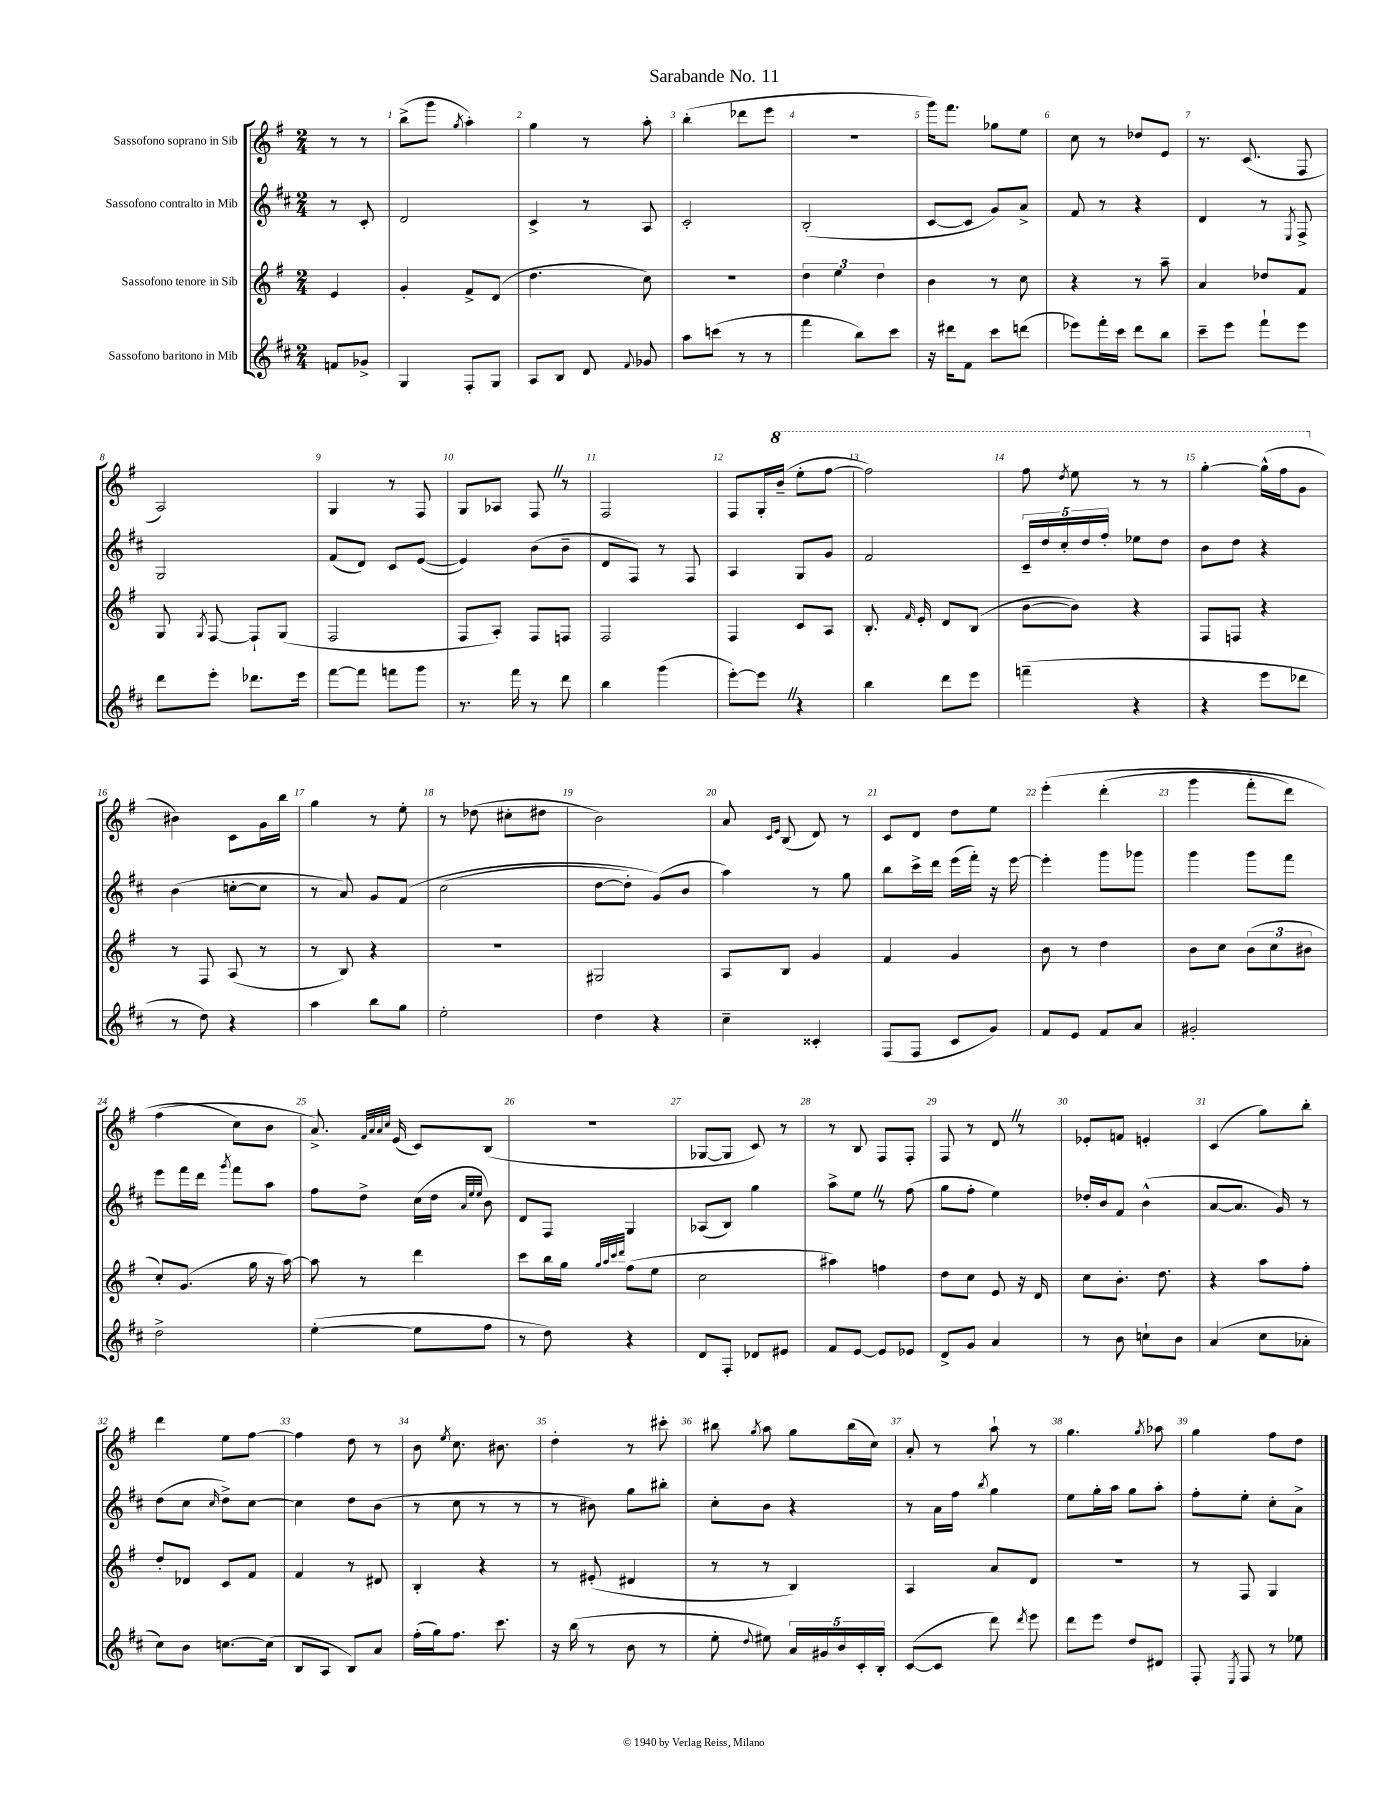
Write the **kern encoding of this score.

**kern	**kern	**kern	**kern
*staff4	*staff3	*staff2	*staff1
*clefG2	*clefG2	*clefG2	*clefG2
*k[f#c#]	*k[f#]	*k[f#c#]	*k[f#]
*M2/4	*M2/4	*M2/4	*M2/4
8f	4e	8r	8r
8g-^	.	8c#'	8r
=	=	=	=
4G	4g'	2d	(8bb^
.	.	.	8ggg
.	.	.	8qgg
8F#'	8f#^	.	4aa')
8G	(8d	.	.
=	=	=	=
8A	4.dd	4c#^	4gg
8B	.	.	.
8d	.	8r	8r
8qqf#	.	.	.
8g-	8cc)	8A	8aa'
=	=	=	=
8aa	2r	2c#'	(4bb'
(8ccc	.	.	.
8r	.	.	8ddd-
8r	.	.	8eee
=	=	=	=
4fff#	6dd	(2B'	2r
.	6ee	.	.
8bb)	.	.	.
.	6dd	.	.
8ccc#	.	.	.
=	=	=	=
16r	4b	[8c#	16ggg)
16ddd#	.	.	8.fff#
8f#	.	8c#]	.
8ccc#	8r	8g)	8gg-
(8ddd	8cc	8a^	8ee
=	=	=	=
8eee-)	4r	8f#	8cc
16fff#'	.	8r	8r
16ccc#	.	.	.
8ddd	8r	4r	8dd-
8bb	8aa~	.	8e
=	=	=	=
8ccc#~	4a	4d	8.r
8eee	.	.	.
.	.	.	(8.c
8fff#`	8dd-	8r	.
.	.	8qE	.
8eee	8f#	8F#^	8F#
=	=	=	=
8ddd	8G	2G	2A)
.	8qG	.	.
8eee'	[8F#	.	.
8.ddd-	8F#`]	.	.
.	(8G	.	.
16eee	.	.	.
=	=	=	=
[8fff#	2F#	(8f#	4G
8fff#]	.	8d)	.
8fff	.	8c#	8r
8ggg	.	([8e	8F#
=	=	=	=
8.r	8F#	4e])	8G
.	8A')	.	8A-
16fff#	.	.	.
8r	8F#	(8b	8F#
8ddd	8F	8b~	8r
=	=	=	=
4bb	2F#	8d	2F#
.	.	8F#)	.
(4ggg	.	8r	.
.	.	8F#	.
=	=	=	=
[8eee')	4F#	4A	8F#
8eee]	.	.	16G'
.	.	.	(16bb~
4r	8c	8G	8eee'
.	8A	8g	[8fff#
=	=	=	=
4bb	8.B'	2f#	2fff#])
.	16qqf#	.	.
.	16e'	.	.
8ddd	8d	.	.
8eee	(8B	.	.
=	=	=	=
(4fff~	[8b	20c#~	8fff#
.	.	20dd	.
.	.	20cc#'	.
.	.	.	8qddd
.	8b])	.	8eee
.	.	20dd	.
.	.	20ff#'	.
4r	4r	8ee-	8r
.	.	8dd	8r
=	=	=	=
4r	8F#	8b	[4ggg'
.	8F	8dd	.
8eee	4r	4r	(16ggg^^]
.	.	.	16fff#
8ddd-	.	.	8gg
=	=	=	=
8r	8r	(4b	4b#)
8dd)	8F#	.	.
4r	(8A	[8cc'	8c
.	8r	8cc]	16g
.	.	.	16bb
=	=	=	=
4aa	8r	8r	4gg
.	8B)	8a)	.
8bb	4r	8g	8r
8gg	.	&(8f#	8ee'
=	=	=	=
2ee'	2r	(2cc#	8r
.	.	.	(8dd-
.	.	.	8cc#'
.	.	.	8dd#
=	=	=	=
4dd	2G#	[8dd	2b)
.	.	8dd'])	.
4r	.	(8g&)	.
.	.	8b	.
=	=	=	=
4cc#~	8A	4aa)	8a
.	.	.	16qqc
.	.	.	16qqe
.	8B	.	(8B
4c##'	4g	8r	8d)
.	.	8gg	8r
=	=	=	=
(8F#	4f#	8bb	8c
8F#	.	16ccc#^	8d
.	.	16ddd	.
8c#	4g	(16eee	8dd
.	.	16fff#')	.
8g)	.	16r	8ee
.	.	[16eee	.
=	=	=	=
8f#	8b	4eee']	&(4eee'
8e	8r	.	.
8f#	4dd	8ggg	(4ddd'
8a	.	8ggg-	.
=	=	=	=
2g#'	8b	4ggg	4ggg
.	8cc	.	.
.	(12b	8ggg	8fff#'
.	12cc	.	.
.	.	8fff#	8ddd)
.	12b#	.	.
=	=	=	=
2dd^	8cc')	8eee	(4ff#
.	(8.g	16fff#	.
.	.	16ddd	.
.	.	8qggg	.
.	.	8fff#	8cc&)
.	16gg	.	.
.	16r	8aa	8b
.	[16aa)	.	.
=	=	=	=
([4ee'	8aa]	8ff#	8.a^)
.	8r	8dd^	.
.	.	.	32qqf#
.	.	.	32qqa
.	.	.	32qqa
.	.	.	32qqcc
.	.	.	(16e
8ee]	4ddd	(16cc#	8c)
.	.	16dd	.
.	.	32qqa	.
.	.	32qqee	.
.	.	32qqee	.
8ff#	.	8b)	(8B
=	=	=	=
8r	8ccc	8d	2r
8dd)	16bb	8F#	.
.	16gg	.	.
.	32qqgg	.	.
.	32qqaa	.	.
.	32qqccc	.	.
.	32qqddd	.	.
4r	(8ff#	4G	.
.	8ee	.	.
=	=	=	=
8d	2cc	(8A-	[8G-
8F#'	.	8B)	8G-]
8d-	.	4gg	8c)
8e#	.	.	8r
=	=	=	=
8f#	4aa#)	8aa^	8r
[8e	.	8ee	8B
8e]	4ff	8r	8F#
8e-	.	(8ff#	8F#'
=	=	=	=
8d^	8dd	8gg	8F#
8g	8cc	8ff#'	8r
4a	8e	4ee)	8d
.	16r	.	8r
.	16d	.	.
=	=	=	=
8r	8cc	16dd-'	8e-'
.	.	16b	.
8b	8.b'	8f#	8f
8cc`	.	(4b^^	4e'
.	8.dd	.	.
8b	.	.	.
=	=	=	=
(4a	4r	[8a	(4c
.	.	8.a]	.
8cc#	8aa	.	8gg)
.	.	16g)	.
8a-'	8ff#'	8r	8bb'
=	=	=	=
8cc#)	8dd'	(8dd	4ddd
8b	8d-	8cc#	.
.	.	16qqcc#	.
[8.cc	8c	8dd^)	8ee
.	8f#	[8cc#	[8ff#
(16cc]	.	.	.
=	=	=	=
8B	4f#	4cc#]	4ff#]
8A	.	.	.
8B)	8r	8dd	8dd
8a	8d#	(8b	8r
=	=	=	=
(16ff#'	4B'	8r	8b
16gg)	.	.	.
.	.	.	8qee
8.ff#	.	8cc#	8.cc
.	4r	8r	.
8.ccc#	.	.	8.b#
.	.	8r	.
=	=	=	=
16r	8r	8r	4dd'
(16bb	.	.	.
8r	(8e#'	8b#)	.
8b	4d#	8gg	8r
8r	.	8bb#'	8ccc#'
=	=	=	=
8ee'	8r	8cc#'	8bb#
8qqdd	.	.	8qgg
8ee#)	8r	8b	8aa
20a	4B)	4r	8gg
20g#	.	.	.
20b	.	.	.
.	.	.	(16bb#
20c#'	.	.	.
.	.	.	16cc)
20B'	.	.	.
=	=	=	=
([8c#	4A	8r	8a'
8c#]	.	16a	8r
.	.	16ff#	.
.	.	8qbb	.
8ddd)	8a	4gg	8aa`
8qddd	.	.	.
8eee	8d	.	8r
=	=	=	=
8ddd	2r	8ee	4.gg
8eee	.	16gg'	.
.	.	16aa	.
8dd	.	8gg	.
.	.	.	8qgg
8d#	.	8aa'	8aa-
=	=	=	=
8F#'	8r	8ff#'	4gg
8qE	.	.	.
8F#	8F#	8ee'	.
8r	4G	8cc#'	8ff#
8ee-	.	8a^	8dd
==	==	==	==
*-	*-	*-	*-
